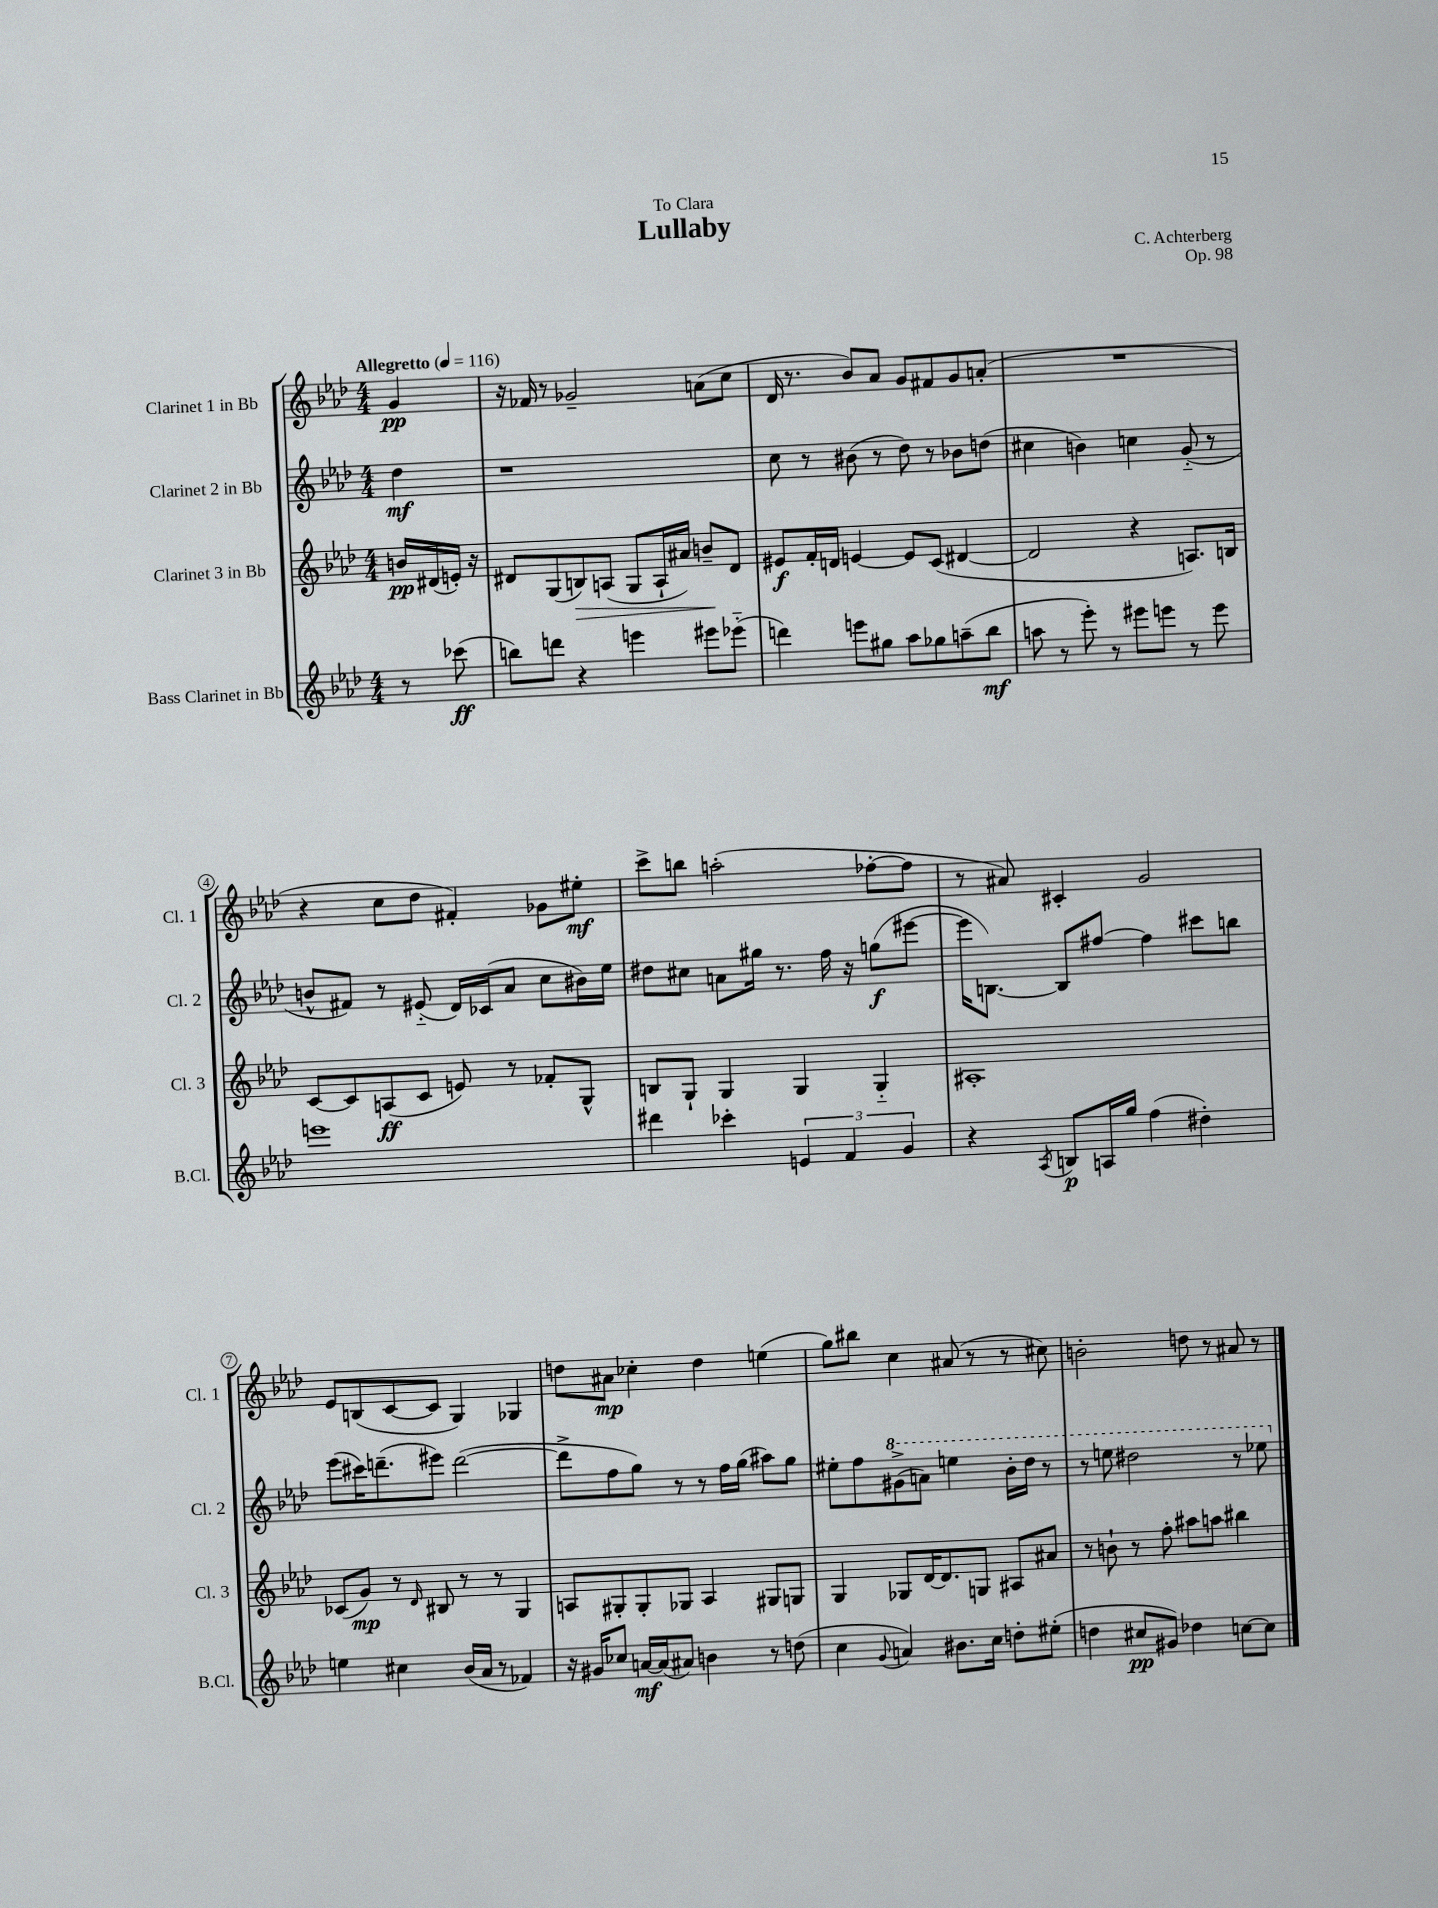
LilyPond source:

\header { title = "Lullaby" composer = "C. Achterberg" dedication = "To Clara" opus = "Op. 98" }
<<
\new StaffGroup <<
\new Staff = "s0" \with { instrumentName = "Clarinet 1 in Bb" shortInstrumentName = "Cl. 1" } {
    \clef treble \key aes \major \numericTimeSignature \time 4/4 \partial 4 \tempo "Allegretto" 4 = 116
    g'4\pp |
    r16 fes'16 r8 ges'2-- a'8( c''8 |
    des'16 r8. bes'8) aes'8 g'8 fis'8 g'8 a'8-.( |
    R1 |
    r4 c''8 des''8 fis'4-.) ges'8 eis''8-.\mf |
    c'''8-> b''8 a''2-.( fes''8~-. fes''8 |
    r8 ais'8) cis'4-. g'2 |
    ees'8 b8( c'8~ c'8 g4) ges4 |
    d''8 ais'8\mp ces''4-. d''4 e''4( |
    g''8) bis''8 c''4 ais'8( r8 r8 cis''8) |
    b'2-. d''8 r8 ais'8 r8 \bar "|." |
}
\new Staff = "s1" \with { instrumentName = "Clarinet 2 in Bb" shortInstrumentName = "Cl. 2" } {
    \clef treble \key aes \major \numericTimeSignature \time 4/4 \partial 4
    des''4\mf |
    r1 |
    c''8 r8 bis'8( r8 des''8) r8 bes'8 d''8( |
    cis''4 b'4) c''4 g'8-_( r8 |
    b'8-^ fis'8) r8 eis'8-_( des'16) ces'16( aes'8 c''8 bis'16) ees''16 |
    dis''8 cis''8 a'8 gis''16 r8. f''16 r16 g''8\f( eis'''8~ |
    eis'''16 b8.~) b8 fis''8~ fis''4 cis'''8 b''8 |
    ees'''8( cis'''16) d'''8.--( eis'''8) d'''2~( |
    d'''8-> f''8 g''8) r8 r8 f''16 g''16( ais''8) g''8 |
    eis''8-. f''8 \ottava #1 gis''8->( a''8) e'''4 bes''16-. des'''16 r8 |
    r8 e'''8 dis'''2 r8 ees'''8 \ottava #0 \bar "|." |
}
\new Staff = "s2" \with { instrumentName = "Clarinet 3 in Bb" shortInstrumentName = "Cl. 3" } {
    \clef treble \key aes \major \numericTimeSignature \time 4/4 \partial 4
    b'16\pp dis'16( e'16-.) r16 |
    dis'8 g8( b8\>) a8( g8 a16-! ais'16) b'8--\! dis'8 |
    eis'8\f f'16-. d'16 e'4~ e'8 c'8( dis'4~ |
    dis'2 r4 a8.) b16 |
    c'8~ c'8 a8\ff( c'8 e'8) r8 fes'8-. g8-^ |
    b8 g8-! g4 g4 g4-_ |
    ais1-. |
    ces'8( g'8\mp) r8 \grace { des'16 } bis8 r8 r8 g4 |
    a8 gis8-. gis8-. ges8 a4 gis8 g8 |
    g4 ges8 des'16~ des'8. g8 ais8 ais'8 |
    r8 b'8-! r8 f''8-. ais''8 a''8 bis''4 \bar "|." |
}
\new Staff = "s3" \with { instrumentName = "Bass Clarinet in Bb" shortInstrumentName = "B.Cl." } {
    \clef treble \key aes \major \numericTimeSignature \time 4/4 \partial 4
    r8 ces'''8\ff( |
    b''8) d'''8 r4 e'''4 eis'''8 ees'''8-_( |
    d'''4) e'''8 gis''8 aes''8 ges''8 a''8--( bes''8\mf |
    a''8 r8 ees'''8-.) r8 eis'''8 e'''8 r8 e'''8 |
    e'''1 |
    dis'''4 ces'''4-. \tuplet 3/2 { e'4 f'4 g'4 } |
    r4 \acciaccatura { aes8 } b8\p a16 g''16 f''4( dis''4-.) |
    e''4 cis''4 bes'16( aes'16 r8 fes'4) |
    r16 gis'16 ces''8 a'16~\mf a'16( ais'8) b'4 r8 d''8( |
    c''4 \appoggiatura { g'8 } a'4) bis'8. c''16 d''8-. eis''8-.( |
    d''4 cis''8\pp gis'8) des''4 c''8~ c''8 \bar "|." |
}
>>
>>
\layout { \context { \Score \override BarNumber.stencil = #(make-stencil-circler 0.1 0.3 ly:text-interface::print) } }
